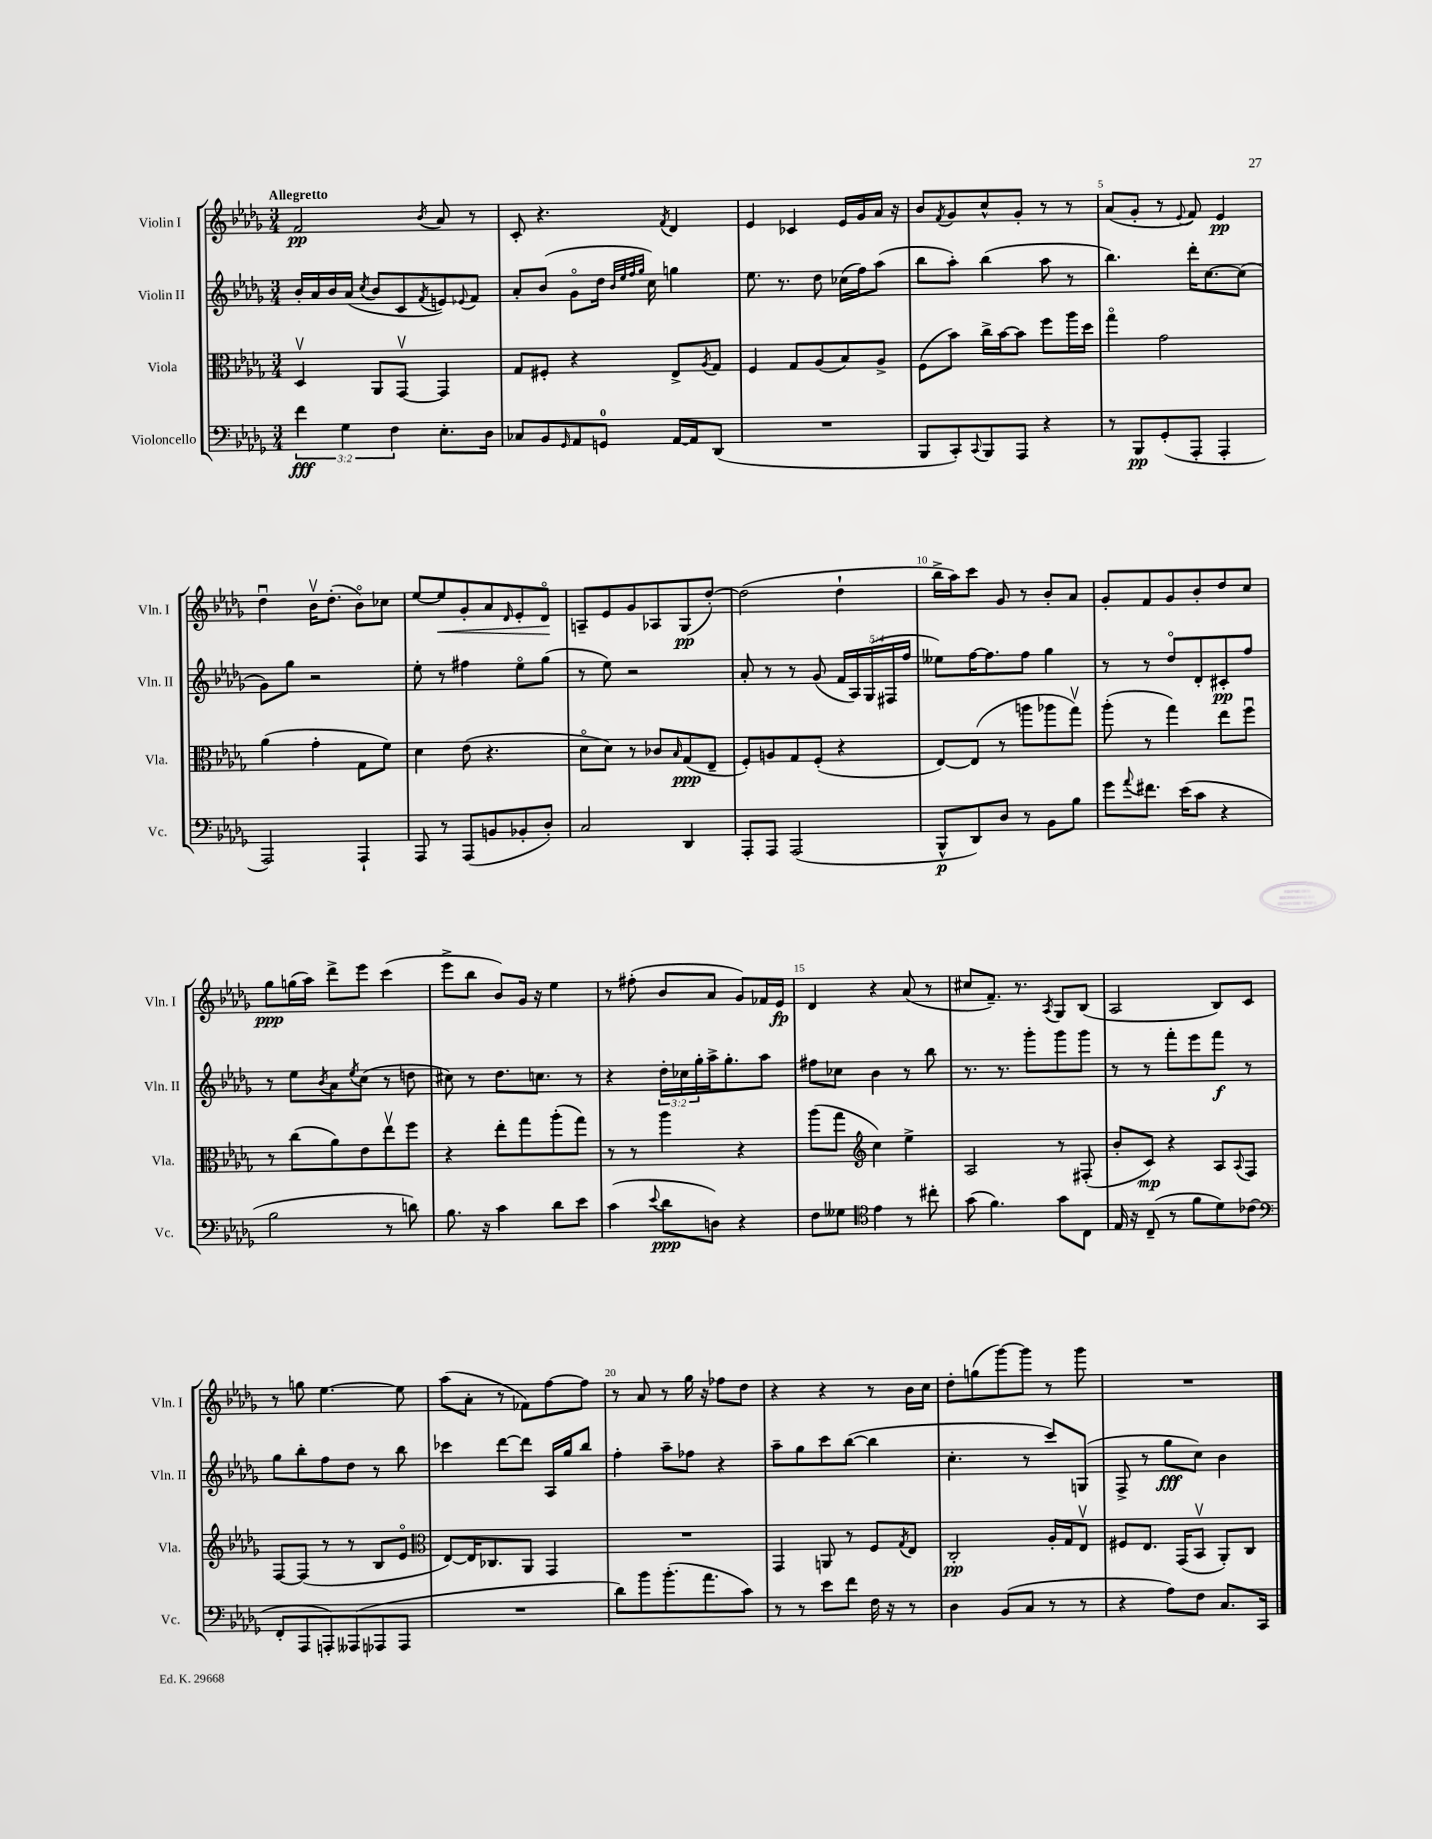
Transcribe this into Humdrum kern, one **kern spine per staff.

**kern	**kern	**kern	**kern
*staff4	*staff3	*staff2	*staff1
*clefF4	*clefC3	*clefG2	*clefG2
*k[b-e-a-d-g-]	*k[b-e-a-d-g-]	*k[b-e-a-d-g-]	*k[b-e-a-d-g-]
*M3/4	*M3/4	*M3/4	*M3/4
6f\	4D-v/	16b-'/LL	2f/
.	.	16a-/	.
.	.	16b-/	.
6G-\	.	.	.
.	.	(16a-/JJ	.
.	.	8qcc/	.
.	8AA-/L	8b-/L	.
6F\	.	.	.
.	[8GG-v/J	8c/	.
.	.	8qf/	8qb-/
8.E-'\L	4GG-/]	8e/)	8a-/
.	.	8qqe-/	.
.	.	8f/J	8r
16D-\Jk	.	.	.
=	=	=	=
8C-/L	8G-/L	8a-'/L	8c'/
8BB-/	8F#'/J	(8b-/J	4.r
16qqGG-/	.	.	.
8AA-/	4r	8g-o\L	.
8GG/J	.	16dd-\Jk	.
.	.	32qqb-/LLL	.
.	.	32qqee-/	.
.	.	32qqff/	.
.	.	32qqgg-/JJJ	.
.	.	16cc\)	.
.	.	.	8qf/
[16AA-/LL	8E-^/L	4gg\	4d-/
16AA-/]J	.	.	.
.	8qA-/	.	.
(8DD-/J	8G-/J	.	.
=	=	=	=
2.r	4F/	8.ee-\	4e-/
.	.	8.r	.
.	8G-/L	.	4c-/
.	(8A-/	8dd-\	.
.	8B-/)	(16cc-\LL	16e-/LL
.	.	16ff\J)	16g-/
.	8A-^/J	(8aa-\J	16a-/JJ
.	.	.	16r
=	=	=	=
8BBB-/L	(8F\L	8bb-\L	8b-/L
.	.	.	8qf/
8CC'/)	8b-\J)	8aa-'\J)	8g-/
8qqCC/	.	.	.
8BBB-/	16cc^\LL	(4bb-\	8cc^^/
.	[16b-\J	.	.
8AAA-/J	8b-\]J	.	8g-'/J
4r	8ff\L	8aa-\	8r
.	16aa-\L	8r	8r
.	16dd-\JJ	.	.
=	=	=	=
8r	4gg-o\	4.bb-\)	(8a-/L
8BBB-/L	.	.	8g-'/J
(8GG-'/	2g-\	.	8r
.	.	.	8qqe-/
8AAA-'/J	.	16ddd-'\LK	8f/)
.	.	[8.cc\	.
4AAA-'/	.	.	4e-/
.	.	(8cc\]J	.
=	=	=	=
2AAA-/)	(4a-\	8g-\L)	4dd-u\
.	.	8gg-\J	.
.	4g-'\	2r	16b-v\LK
.	.	.	(8.dd-'\J
4AAA-`/	8G-\L	.	8b-o\L)
.	8f\J)	.	8cc-\J
=	=	=	=
8AAA-/	4d-\	8ee-'\	[8ee-/L
8r	.	8r	8ee-/]
(8AAA-/L	(8e-\	4ff#\	8g-'/
8BB/	4.r	.	8a-/
.	.	.	16qqd-/
8BB-'/	.	8ee-o\L	8e-'/
8D-'/J)	.	(8gg-\J	8d-o/J
=	=	=	=
2C/	8d-o\L	8r	8A~/L
.	8d-\J)	8ee-\)	8e-/
.	8r	2r	8g-/
.	8c-/L	.	8A-/
.	16qqB-/	.	.
4DD-/	(8G-/	.	(8G-/
.	8E-~/J	.	[8dd-'/J)
=	=	=	=
8AAA-'/L	8F'/L)	8a-'/	(2dd-\]
8AAA-/J	8A/	8r	.
(2AAA-/	8G-/	8r	.
.	(8F'/J	(8g-/	.
.	4r	20f/LL	4dd-`\
.	.	20A-/)	.
.	.	(20G-/	.
.	.	20F#/	.
.	.	20ff/JJ	.
=	=	=	=
8BBB-^^/L	[8E-/L)	8ee--\L)	16bb-^\LL
.	.	.	16aa-\J)
8DD-/)	(8E-/]J	[16ff\K	8ccc\J
.	.	8.ff\]	.
8D-/J	8r	.	8g-/
8r	8aa\L	8ff\J	8r
8BB-\L	8aa-\	4gg-\	8b-'/L
8B-\J	8gg-v\J)	.	8a-/J
=	=	=	=
8g-\L	(8aa-'\	8r	8g-'/L
8qqa-/	.	.	.
8.f#\J	8r	8r	8f/
.	4gg-\)	8dd-o/L	8g-/
(16e-\LK	.	.	.
8c\J	.	8d-'/	8b-'/
4r	8ee-\L	8c#'/	8dd-/
.	8ffu\J	8ff/J	8cc/J
=	=	=	=
2B-\	8r	8r	8gg-\L
.	(8cc\L	8ee-\L	(16gg\L
.	.	.	16aa-\JJ)
.	.	8qb-/	.
.	8a-\)	8a-\	8ddd-^\L
.	.	8qee-/	.
.	8e-\	(8cc\J	8eee-\J
8r	8ee-v\	8r	(4ccc\
8d\)	8ff\J	8dd\	.
=	=	=	=
8.B-\	4r	8cc#\)	8eee-^\L
.	.	8r	8bb-\J
16r	.	.	.
4c\	8ee-'\L	8.dd-\L	8b-/L)
.	8gg-\	.	16g-/Jk
.	.	8.cc\J	16r
8d-\L	(8aa-'\	.	4ee-\
8e-\J	8gg-\J)	8r	.
=	=	=	=
(4c\	8r	4r	8r
.	8r	.	(8ff#'\
8qqe-/	.	.	.
8d-\L	4aa-\	24dd-'\LL	8b-/L
.	.	24cc-\	.
.	.	24gg-'\	.
8D\J)	.	16aa-^\J	8a-/J
.	.	8.gg-'\	.
4r	4r	.	8g-/L)
.	.	8aa-\J	16f-/L
.	.	.	16e-/JJ
=	=	=	=
8F\L	(8aa-\L	8ff#\L	4d-/
8G--\J	8gg-\J	8cc-\J	.
*clefC4	*clefG2	*	*
4e-\	4cc\)	4b-\	4r
8r	4ee-^\	8r	(8a-/
8cc#'\	.	8bb-\	8r
=	=	=	=
(8g-\	2A-/	8.r	8cc#/L
4.f\)	.	.	8.f~/J)
.	.	8.r	.
.	.	.	8.r
.	.	8ggg-'\L	.
.	.	.	8qA-/
8g-\L	8r	8ggg-\	8G-/L
8C\J	(8F#'/	8ggg-\J	(8B-/J
=	=	=	=
16E-/	8b-'/L	8r	2A-/
16r	.	.	.
(8C~/	8c/J)	8r	.
8r	4r	8fff'\L	.
8f\L	.	8eee-\	.
8d-\)	8A-/L	8fff\J	8B-/L)
.	8qqA-/	.	.
(8c-\J	8F/J	8r	8c/J
=	=	=	=
*clefF4	*	*	*
8FF'/L	[8F/L	8gg-\L	8r
8AAA-/	(8F/]J	8bb-'\	8gg\
8AAA'/)	8r	8ff\	[4.ee-\
(8AAA--/	8r	8dd-\J	.
8AAA-/	8B-/L	8r	.
8AAA-/J	8e-o/J	8bb-\	8ee-\]
=	=	=	=
*	*clefC3	*	*
2.r	[8E-/L)	4ccc-\	(8aa-\L
.	16E-/]K	.	8a-'\J
.	8.C-/	.	.
.	.	[8ddd-\L	8r
.	8AA-/J	8ddd-\]J	8f-\L)
.	4GG-/	16A-/LL	[8ff\
.	.	16gg-/J	.
.	.	8bb-/J	8ff\]J
=	=	=	=
8d-\L)	2.r	4ff'\	8r
8b-\	.	.	8a-/
(8.b-'\	.	8aa-~\L	8r
.	.	8ff-\J	16gg-\
8.a-\	.	.	16r
.	.	4r	8ff-\L
8c\J)	.	.	8dd-\J
=	=	=	=
8r	4GG-/	8aa-~\L	4r
8r	.	8gg-\	.
8e-\L	8AA/	8ccc\	4r
8f\J	8r	([8bb-\J	.
16F\	8F/L	4bb-\]	8r
16r	.	.	.
.	8qG-/	.	.
8r	8E-/J	.	16b-\LL
.	.	.	16cc\JJ
=	=	=	=
4D-\	2C'/	4.cc'\	8dd-'\L
.	.	.	(8gg\
(8BB-/L	.	.	[8ggg-\)
8C/J	.	8r	8ggg-\]J
8r	16A-'/LL	8ccc/L)	8r
.	16G-/J	.	.
8r	8E-v/J	(8G/J	8ggg-\
=	=	=	=
4r	8F#/L	8F^/	2.r
.	8.E-/J	8r	.
8A-\L)	.	8gg-\L	.
.	(16GG-/LK	.	.
8F\J	8BB-v/J	8cc\J)	.
8.C/L	8AA-'/L)	4b-\	.
.	8C/J	.	.
16CC/Jk	.	.	.
==	==	==	==
*-	*-	*-	*-
